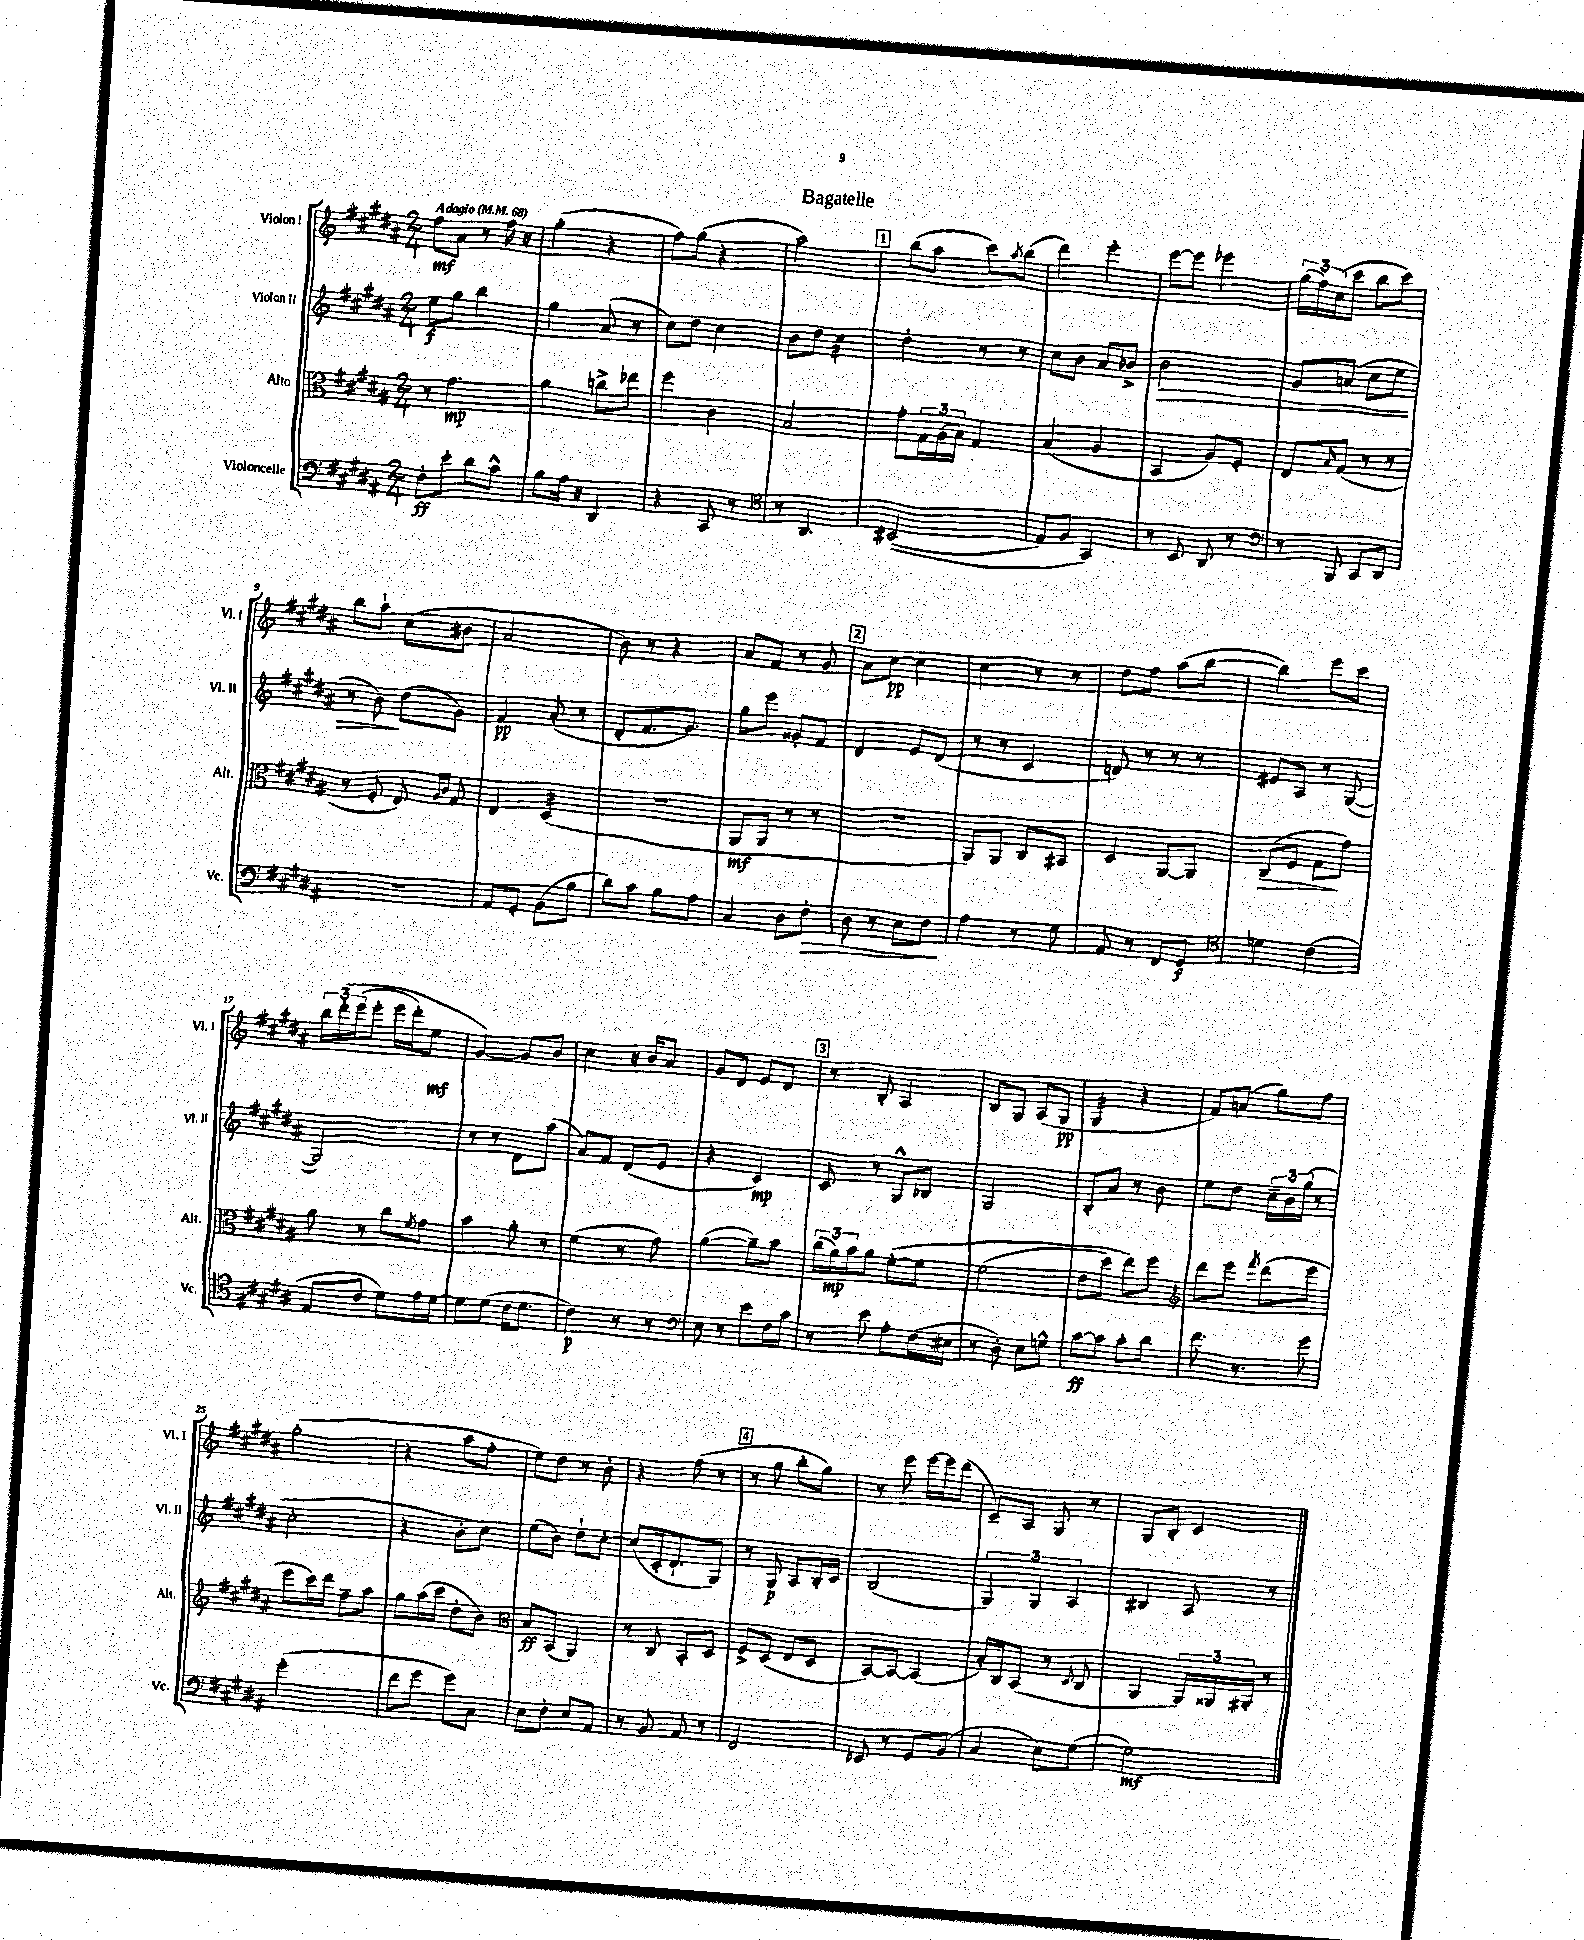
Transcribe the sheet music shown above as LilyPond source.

\header { title = "Bagatelle" }
<<
\new StaffGroup <<
\new Staff = "s0" \with { instrumentName = "Violon I" shortInstrumentName = "Vl. I" } {
    \clef treble \key b \major \numericTimeSignature \time 2/4 \tempo "Adagio" 4 = 68
    fis''8\mf ais'8 r8 fis''16 r16 |
    gis''4-.( r4 |
    fis''8) gis''8( r4 |
    ais''2) |
    \mark \markup { \box "1" } b''8( ais''8 cis'''8) \acciaccatura { ais''8 } b''8( |
    dis'''4) e'''4-. |
    e'''8~ e'''8 ees'''4 |
    \tuplet 3/2 { gis''16( fis''16) cis''16( } cis'''8 b''8 cis'''8) |
    b''8 ais''8-! cis''8( bis'8 |
    ais'2 |
    b'8) r8 r4 |
    ais'8 fis'8 r8 gis'8 |
    \mark \markup { \box "2" } ais'8 cis''8~\pp cis''4 |
    cis''4 r8 r8 |
    dis''8 fis''8 ais''8( b''8~ |
    b''4) e'''8 cis'''8 |
    \tuplet 3/2 { b''16 dis'''16-.\( e'''16( } e'''8-. e'''16 dis'''16-.) e''8\mf |
    gis'4~\) gis'8 b'8 |
    cis''4 r16 b'16 ais'8 |
    gis'8 dis'8 e'8 dis'8 |
    \mark \markup { \box "3" } r8 b8-. ais4 |
    b8 gis8 ais8( gis8\pp |
    gis4:32 r4 |
    fis'8) a'8( gis''8) fis''8 |
    gis''2-.( |
    r4 ais''8 fis''8-. |
    e''8) dis''8 r8 b'8-. |
    r4 fis''8( r8 |
    \mark \markup { \box "4" } r8 gis''8 b''8-. gis''8) |
    r8 e'''8 e'''16~ e'''16 dis'''8( |
    cis'8--) ais8 gis8 r8 |
    gis8 b8-. cis'4 \bar "|." |
}
\new Staff = "s1" \with { instrumentName = "Violon II" shortInstrumentName = "Vl. II" } {
    \clef treble \key b \major \numericTimeSignature \time 2/4
    e''8\f gis''8 b''4 |
    gis''4 ais'8( r8 |
    cis''8) dis''8 cis''4 |
    b'8 dis''8 cis''4:32 |
    \mark \markup { \box "1" } dis''4-. r8 r8 |
    cis''8 b'8 ais'8 bes'8-> |
    b'2\> |
    gis'8 a'8( cis''8 e''8 |
    r8 b'8\!) dis''8( gis'8) |
    fis'4\pp ais'8-.( r8 |
    dis'8-. fis'8. gis'8.) |
    gis''8 e'''8 gisis'8-. fis'8 |
    \mark \markup { \box "2" } dis'4 e'8 dis'8( |
    r8 r8 cis'4 |
    d'8) r8 r8 r8 |
    eis'8 ais8 r8 gis8~( |
    gis2) |
    r8 r8 dis'8 ais''8( |
    ais'8) fis'8 dis'8( e'8 |
    r4 cis'4\mp) |
    \mark \markup { \box "3" } cis'8 r8 gis8-^ bes8 |
    gis2 |
    b8-. ais'8 r8 b'8 |
    e''8 dis''8 \tuplet 3/2 { cis''16-- b'16 gis''16( } r8 |
    cis''2-. |
    r4 b'8-. cis''8) |
    e''8( b'8) dis''8-! cis''8~-. |
    cis''8( cis'16-. dis'8.-! gis8) |
    \mark \markup { \box "4" } r8 gis8\p ais8 b16-. cis'16 |
    b2( |
    \tuplet 3/2 { gis4) gis4 ais4 } |
    bis4 ais8 r8 \bar "|." |
}
\new Staff = "s2" \with { instrumentName = "Alto" shortInstrumentName = "Alt." } {
    \clef alto \key b \major \numericTimeSignature \time 2/4
    r8 gis'4.\mp |
    ais'4 c''8-> ees''8 |
    fis''4 cis'4 |
    b2 |
    \mark \markup { \box "1" } gis'8-. \tuplet 3/2 { gis16 ais16( b16) } gis4 |
    b4( ais4 |
    b,4 ais8) fis8-. |
    e8 \grace { b16 } gis8( r8 r8 |
    r8 fis8-. e8) \grace { ais16 cis'16 } gis8 |
    e4 dis4:32( |
    r2 |
    ais,8\mf ais,8 r8 r8 |
    \mark \markup { \box "2" } R2 |
    ais,8) ais,8 cis8 bis,8 |
    dis4 ais,8~ ais,8 |
    cis8\>( fis8 gis8\! gis'8) |
    ais'8 r8 cis''8 \acciaccatura { fis'8 } gis'8 |
    b'4 ais'8-. r8 |
    fis'4( r8 gis'8) |
    ais'4~( ais'8--) b'8 |
    \mark \markup { \box "3" } \tuplet 3/2 { cis''16( ais'16\mp) b'16 } ais'8 fis'8~-.\( fis'8 |
    fis'2( |
    e'8 dis''8) e''8\) fis''8 |
    \clef treble dis'''8 e'''8 \acciaccatura { fis'''8 } dis'''8( e'''8 |
    e'''8 cis'''16) dis'''16 fis''8-- ais''8 |
    gis''8 ais''16( cis'''16 dis''8-. b'8) |
    \clef alto b8\ff b,8( ais,4) |
    r8 cis8 b,8-. dis8 |
    \mark \markup { \box "4" } fis8-> dis8( e8 dis8 |
    b,8~) b,8~ b,4( |
    b16-.) cis16 b,8( r8 \appoggiatura { dis8 } cis8 |
    ais,4 \tuplet 3/2 { ais,16) aisis,16 ais,16-. } r8 \bar "|." |
}
\new Staff = "s3" \with { instrumentName = "Violoncelle" shortInstrumentName = "Vc." } {
    \clef bass \key b \major \numericTimeSignature \time 2/4
    fis8-.\ff e'8-. dis'8 cis'8-^ |
    b8 ais16 r16 dis,4 |
    r4 cis,8 r8 |
    \clef tenor r8 ais,4. |
    \mark \markup { \box "1" } bis,2(\( |
    e8) fis8 gis,4\) |
    r8 b,8 ais,8 r8 |
    \clef bass r8 b,,8 cis,8 dis,8 |
    R2 |
    ais,8 gis,8-. b,8( b8 |
    dis'8) cis'8 b8 ais8 |
    cis4 dis8 fis8-.\> |
    \mark \markup { \box "2" } dis8 r8 e8 fis8\! |
    ais4 r8 gis8 |
    ais,8 r8 fis,8 gis,8\f |
    \clef tenor d'4 cis'4( |
    e8 cis'8 dis'8) e'16 dis'16~ |
    dis'8 dis'8( cis'16 dis'8. |
    cis'4\p) r8 r8 |
    \clef bass e8 r8 e'8 fis16 cis'16 |
    \mark \markup { \box "3" } r8 e'8 ais8-. fis16( eis16 |
    r8 dis8-.) e8 g8-^ |
    cis'8~\ff cis'8 cis'8-. dis'8 |
    fis'8. r8. gis'8 |
    gis'2-.( |
    fis'8 gis'8 gis'8) cis8 |
    e8 fis8-. e8 ais,8 |
    r8 b,8 ais,8 r8 |
    \mark \markup { \box "4" } fis,2 |
    ees,8 r8 gis,8 b,8( |
    cis4 e8) gis8~( |
    gis2\mf) \bar "|." |
}
>>
>>
